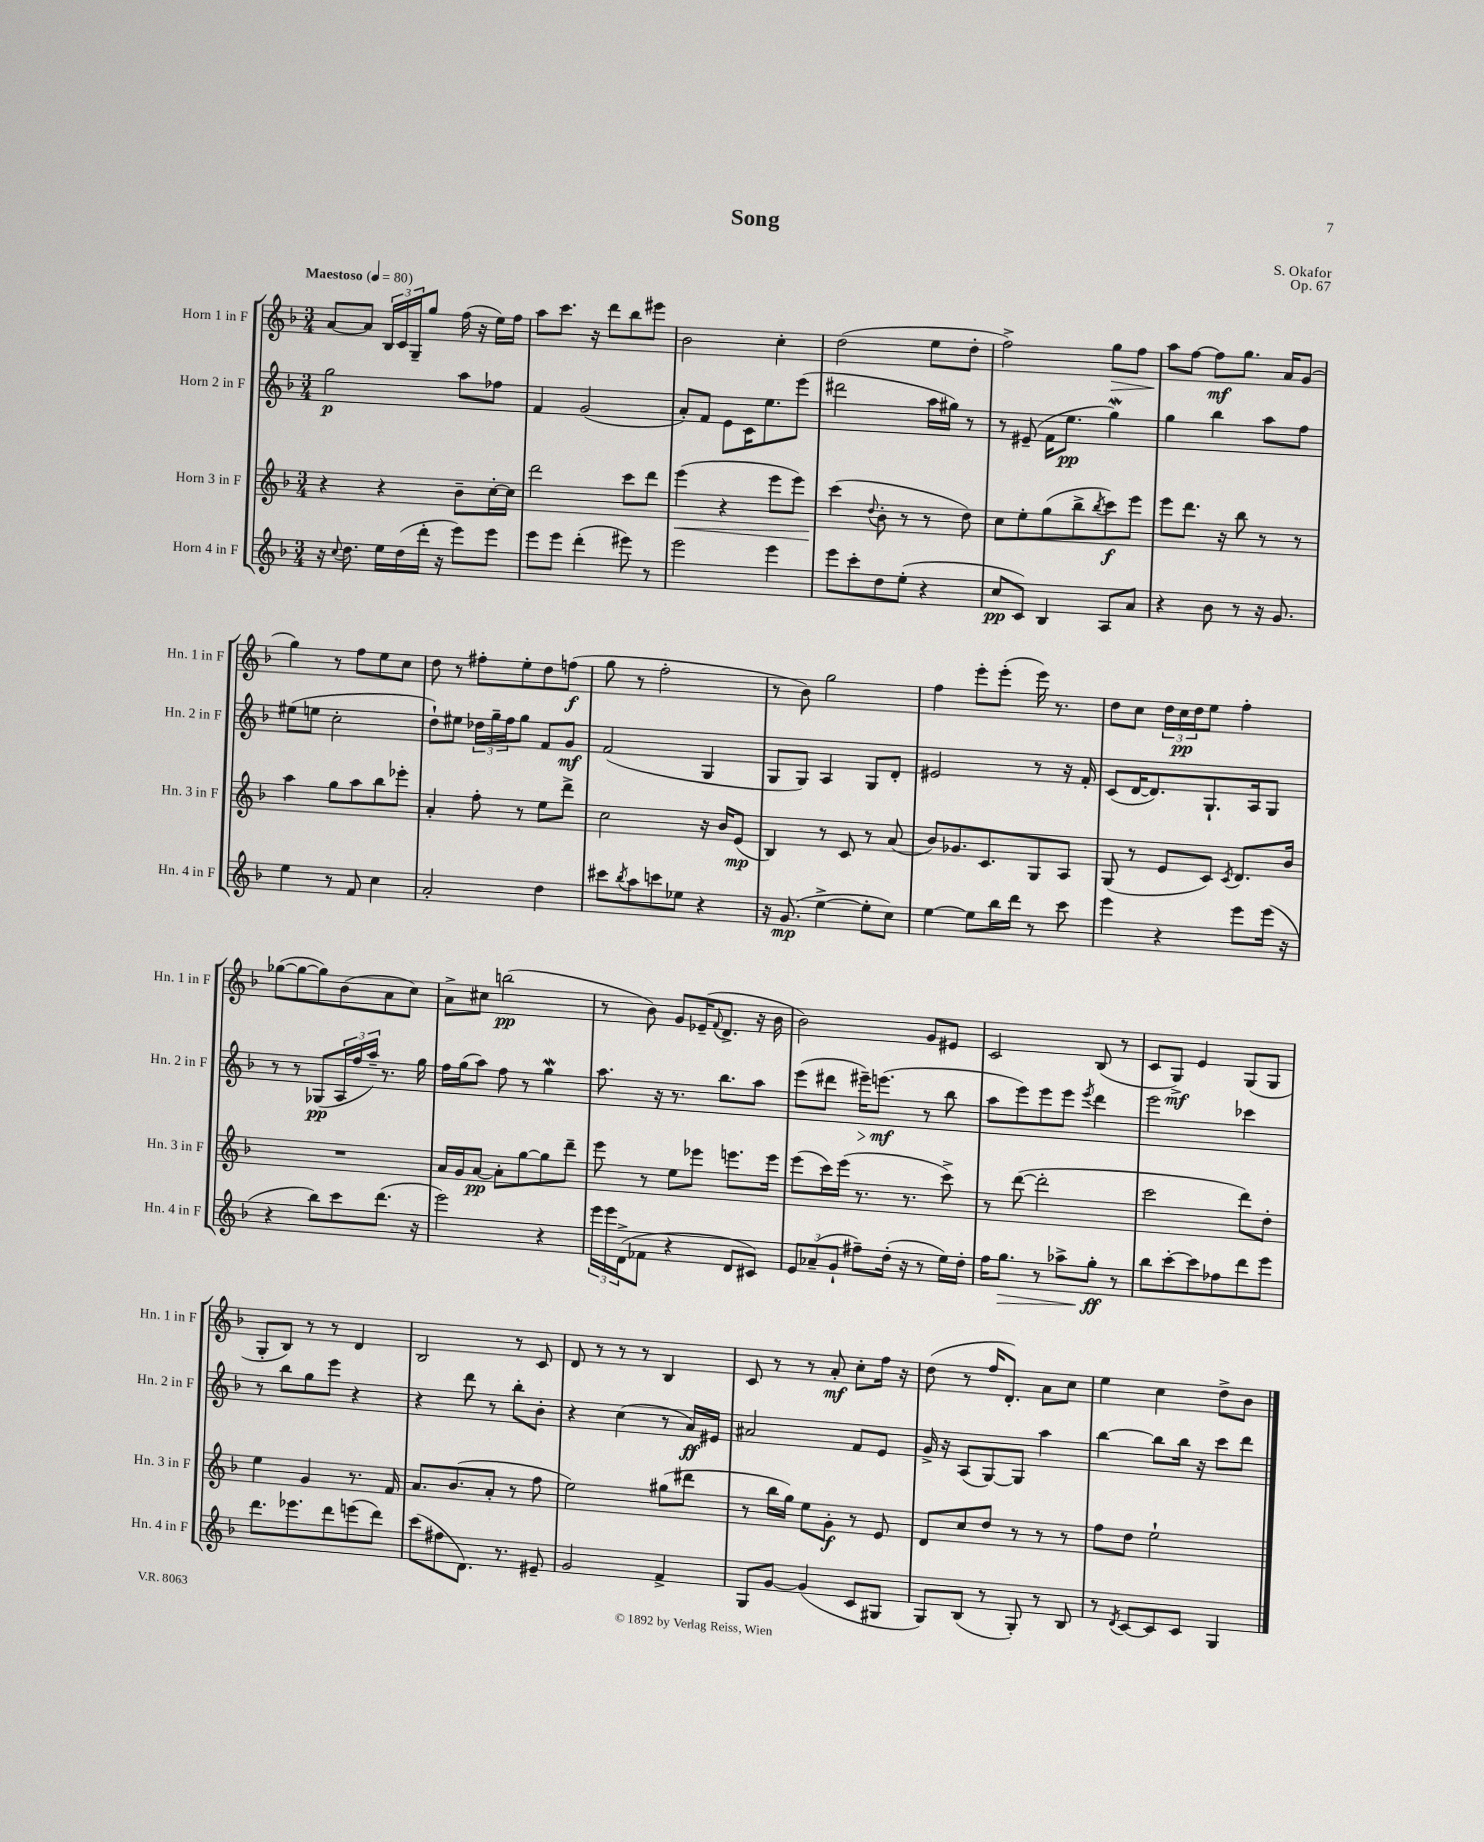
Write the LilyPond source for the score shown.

\header { title = "Song" composer = "S. Okafor" opus = "Op. 67" }
<<
\new StaffGroup <<
\new Staff = "s0" \with { instrumentName = "Horn 1 in F" shortInstrumentName = "Hn. 1 in F" } {
    \clef treble \key f \major \numericTimeSignature \time 3/4 \tempo "Maestoso" 4 = 80
    a'8~ a'8 \tuplet 3/2 { bes16 c'16 g16-- } g''8 f''16( r16 e''16) f''16 |
    a''8 c'''8. r16 d'''8 bes''8 eis'''8 |
    bes'2 c''4-. |
    d''2( e''8 d''8-. |
    f''2->) g''8\> f''8 |
    a''8\! f''8~ f''8\mf g''8. a'16 g'8( |
    g''4) r8 f''8 e''8 c''8 |
    d''8 r8 fis''8-. e''8-. d''8 f''8\f( |
    g''8 r8 f''2-. |
    r8 bes'8) g''2 |
    f''4 e'''8-. e'''8-.( e'''16) r8. |
    d''8 c''8 \tuplet 3/2 { d''16 c''16\pp d''16 } e''8 f''4-. |
    ges''8~( ges''8~ ges''8) bes'8( a'8 c''8) |
    a'8-> cis''8 b''2\pp( |
    r8 bes'8) g'8 ees'16--( \appoggiatura { f'8 } d'8.-> r16 bes'16 |
    bes'2) g'8 eis'8 |
    c'2 bes8( r8 |
    c'8 g8->\mf) e'4 g8( g8 |
    g8-. bes8) r8 r8 d'4 |
    bes2 r8 c'8 |
    d'8 r8 r8 r8 bes4 |
    c'8 r8 r8 a'8-.\mf c''8-. f''16 r16 |
    d''8( r8 f''16 d'8.-.) a'8 c''8 |
    e''4 c''4 d''8-> bes'8 \bar "|." |
}
\new Staff = "s1" \with { instrumentName = "Horn 2 in F" shortInstrumentName = "Hn. 2 in F" } {
    \clef treble \key f \major \numericTimeSignature \time 3/4
    g''2\p a''8 fes''8 |
    f'4 g'2( |
    a'8-.) f'8 e'8 c'16 e''8. e'''8( |
    dis'''2 a''16 gis''16) r8 |
    r8 eis'8--( f'16 e''8.\pp g''4\mordent) |
    g''4 bes''4 a''8 f''8 |
    eis''8( e''8 c''2-. |
    d''8-!) eis''8 \tuplet 3/2 { des''16 g''16-- f''16 } g''8 f'8 g'8\mf |
    f'2( g4 |
    g8 g8) a4 g8 d'8-. |
    eis'2 r8 r16 f'16-. |
    c'8( d'16~ d'8.) g8.-! a16 g8 |
    r8 r8 ges8\pp( \tuplet 3/2 { a16 f''16 a''16--) } r8. g''16 |
    f''16 g''16( a''8) f''8 r8 g''4\mordent |
    a''8. r16 r8. bes''8. a''8 |
    e'''8( dis'''8 eis'''16--\>) e'''8.\mf\!( r8 bes''8 |
    a''8 e'''8) e'''8 e'''8 \acciaccatura { e'''8 } d'''4 |
    e'''2 ces'''4 |
    r8 bes''8 g''8 e'''8 r4 |
    r4 d'''8 r8 bes''8-. bes'8-. |
    r4 c''4( r8 a'16\ff) eis'16 |
    ais'2 f'8 e'8 |
    g'16-> r16 a8( g8~) g8 a''4 |
    bes''4~ bes''8 bes''16 r16 c'''8 d'''8 \bar "|." |
}
\new Staff = "s2" \with { instrumentName = "Horn 3 in F" shortInstrumentName = "Hn. 3 in F" } {
    \clef treble \key f \major \numericTimeSignature \time 3/4
    r4 r4 bes'8-- c''16~-. c''16 |
    d'''2 c'''8 d'''8 |
    e'''4\<( r4 e'''8 e'''8) |
    c'''4\!( \appoggiatura { d''8 } bes'8-. r8 r8 d''8) |
    c''8 e''8-. g''8( bes''8-> \acciaccatura { bes''8 } c'''8\f) e'''8 |
    e'''8 d'''8. r16 bes''8 r8 r8 |
    a''4 g''8 a''8 bes''8 ees'''8-. |
    a'4-. f''8-. r8 e''8 d'''8-> |
    c''2 r16 bes'16 e'8\mp( |
    bes4) r8 c'8 r8 a'8( |
    bes'8) ges'8. c'8. g8 a8 |
    g8( r8 e'8 c'8) \acciaccatura { c'8 } d'8. bes'16 |
    R2. |
    a'16 g'16 a'8~\pp a'8-. g''8~ g''8 d'''8-- |
    e'''8 r8 e''8 ees'''8 e'''8. e'''16 |
    e'''8( c'''16) e'''16( r8. r8. c'''8->) |
    r8 d'''8~( d'''2-. |
    c'''2 d'''8) d''8-. |
    e''4 g'4 r8. f'16 |
    a'8. bes'8.( a'8-. r8 f''8 |
    e''2) gis''8( dis'''8 |
    r8 bes''16 g''16) e''8 g'8-.\f r8 e'8 |
    d'8 c''8 d''8 r8 r8 r8 |
    f''8 d''8 e''2-! \bar "|." |
}
\new Staff = "s3" \with { instrumentName = "Horn 4 in F" shortInstrumentName = "Hn. 4 in F" } {
    \clef treble \key f \major \numericTimeSignature \time 3/4
    r16 \appoggiatura { c''8 } d''8. e''16 d''16( d'''16-. r16 e'''8) e'''8 |
    e'''8 e'''8 d'''4-.( eis'''8) r8 |
    e'''2 e'''4 |
    e'''8 c'''8-. d''8 e''8-.( r4 |
    c''8\pp c'8) bes4 a8 a'8 |
    r4 bes'8 r8 r16 g'8. |
    e''4 r8 f'8 c''4 |
    a'2-. d''4 |
    cis'''8 \acciaccatura { bes''8 } a''8 c'''8 ees''8 r4 |
    r16 g'8.\mp( e''4~-> e''8-. c''8) |
    e''4~ e''8 bes''16 d'''16 r8 c'''8 |
    e'''4 r4 e'''8 e'''16( r16 |
    r4 bes''8) c'''8 d'''8.( r16 |
    e'''2) r4 |
    \tuplet 3/2 { e'''16 e'''16 d'16->( } fes'8 r4 d'8 cis'8) |
    \tuplet 3/2 { e'8 aes'8--( g'8-! } fis''8--) d''16-.( r16 r8 e''16) d''16-. |
    f''16 g''8.\> r8 aes''8-> g''8-.\ff\! r8 |
    bes''8 c'''8~-. c'''8 fes''8 d'''8 e'''8 |
    d'''8. ees'''8. d'''8 e'''8( d'''8) |
    c'''8( fis''8 d'8.) r8. eis'8-- |
    g'2 f'4-> |
    g8 g'8~ g'4( c'8 gis8 |
    g8) bes8( r8 g8-.) r8 bes8 |
    r8 \acciaccatura { d'8 } c'8~ c'8 c'8 g4 \bar "|." |
}
>>
>>
\layout { \context { \Score \remove "Bar_number_engraver" } }
